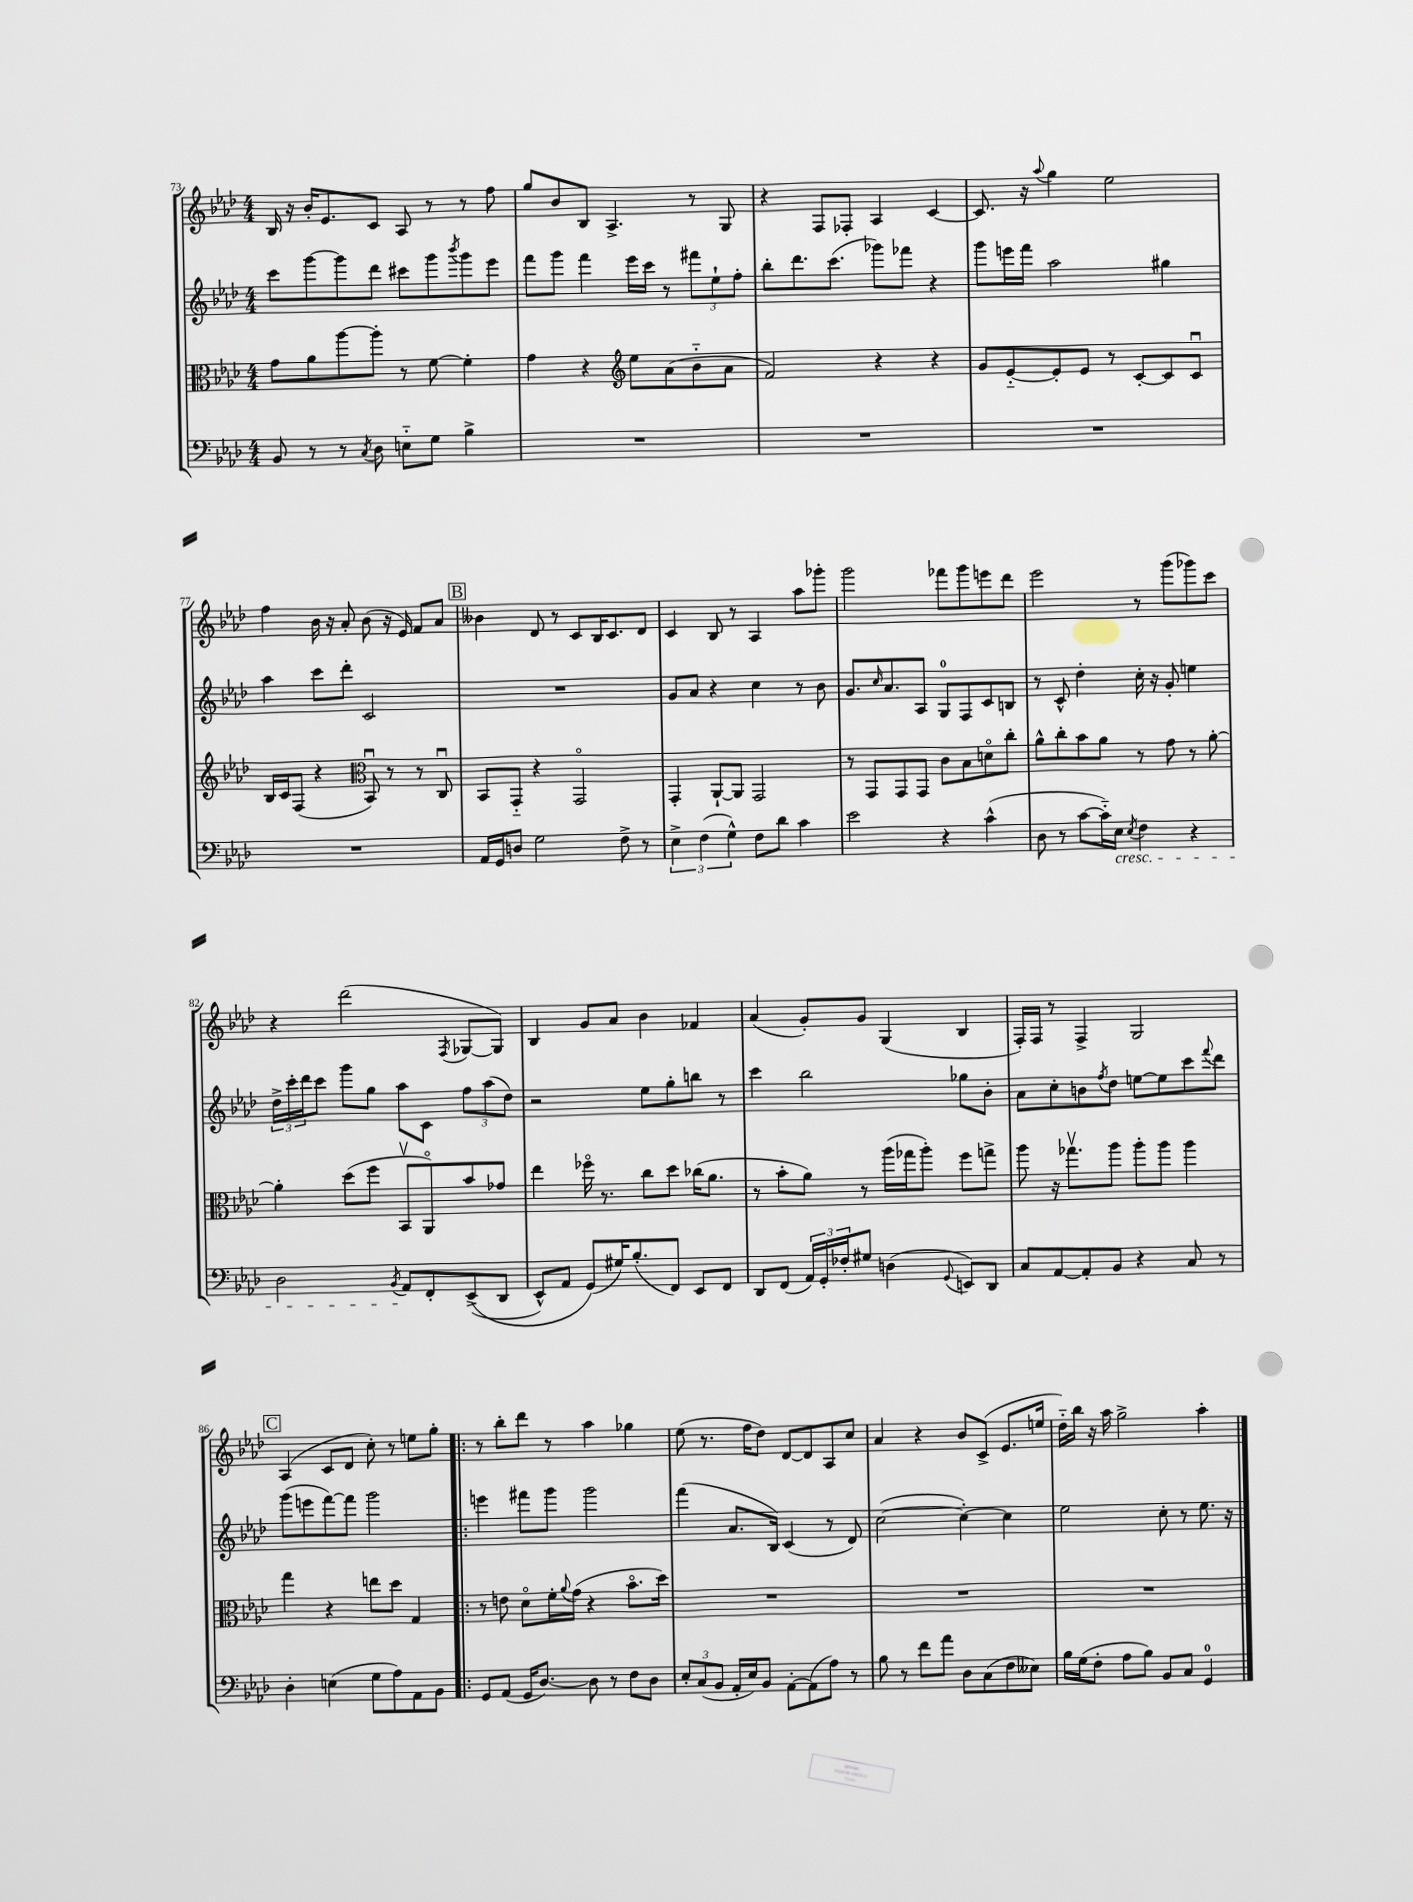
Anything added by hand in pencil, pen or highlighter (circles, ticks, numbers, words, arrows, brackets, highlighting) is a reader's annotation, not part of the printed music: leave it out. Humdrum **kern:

**kern	**kern	**kern	**kern
*staff4	*staff3	*staff2	*staff1
*clefF4	*clefC3	*clefG2	*clefG2
*k[b-e-a-d-]	*k[b-e-a-d-]	*k[b-e-a-d-]	*k[b-e-a-d-]
*M4/4	*M4/4	*M4/4	*M4/4
8BB-	8g	8ccc	16B-
.	.	.	16r
8r	8a-	[8ggg	16b-'
.	.	.	8.e-
8r	[8aa-	8ggg]	.
8qC	.	.	.
8D-	8aa-']	8ddd-	8c
8E'~	8r	8ccc#	8A-
8G	[8f	8ggg	8r
.	.	8qbbb-	.
4B-^	4f']	8ggg	8r
.	.	8eee-	8ff
=	=	=	=
1r	4g	8fff	8gg
.	.	8ggg	8b-
.	4r	4fff	8B-
.	.	.	4.A-^
*	*clefG2	*	*
.	8ee-	16eee-	.
.	.	16ccc	.
.	(8a-	8r	.
.	8b-'~	12fff#	8r
.	.	12ee-`	.
.	8a-	.	8G
.	.	12ff'	.
=	=	=	=
1r	2f)	8bb-'	4r
.	.	8.ddd-	.
.	.	.	8F
.	.	(8.ccc	.
.	.	.	8F-'
.	4r	8ggg-)	4A-
.	.	8fff-	.
.	4r	4r	[4c
=	=	=	=
1r	8g	8ggg	8.c]
.	[8e-'~	16eee	.
.	.	16fff	16r
.	.	.	8qqaa-
.	8e-']	2aa-	4gg
.	8e-	.	.
.	8r	.	2ee-
.	[8c'	.	.
.	8c]	4gg#	.
.	8cu	.	.
=	=	=	=
1r	16B-	4aa-	4ff
.	16c	.	.
.	(8F	.	.
.	4r	8ccc	16b-
.	.	.	16r
.	.	8ddd-'	8a-'
*	*clefC3	*	*
.	8BB-u)	2c	(8b-
.	8r	.	16r
.	.	.	16e-)
.	8r	.	8f
.	8Cu	.	8a-
=	=	=	=
16AA-	8BB-	1r	4b--
16GG	.	.	.
8D	8GG'~	.	.
2G	4r	.	8d-
.	.	.	8r
.	2GGo	.	8c
.	.	.	16B-
.	.	.	8.c
8F^	.	.	.
8r	.	.	8d-
=	=	=	=
6E-^	4GG'	8g	4c
.	.	8a-	.
(6F	.	.	.
.	[8AA-`	4r	8B-
6G^^)	.	.	.
.	8AA-]	.	8r
8F	2GG	4cc	4A-
8d-	.	.	.
4c	.	8r	8aa-
.	.	8b-	8ggg-'
=	=	=	=
2e-	8r	8.g	2ggg
.	8GG	.	.
.	.	16qqcc	.
.	.	8.a-	.
.	8GG	.	.
.	8GG	8A-	.
4r	8c	8G	8fff-
.	8B-	8F	8ggg
(4c^^	8do	8c	8eee
.	8cc'	8B	8ddd-
=	=	=	=
8D-	8a-^^	8r	2eee-
8r	8cc'	8c^^	.
[8c	8b-	4dd-'	.
16c'~])	8a-	.	.
16E-	.	.	.
8qE-	.	.	.
4F	8r	16cc'	8r
.	.	16r	.
.	8g	8g'	(8ggg
4r	8r	4ee	8ggg-)
.	[8a-'	.	8ccc
=	=	=	=
2D-	4a-']	24dd-^	4r
.	.	24ccc'	.
.	.	24ddd-	.
.	.	8ccc	.
.	(8dd-	8ggg	(2ddd-
.	8ff	8gg	.
8qBB-	.	.	.
8AA-	8BB-v	8aa-	.
8FF'	8AA-o)	8c	.
.	.	.	8qF
&((8EE-^	8b-	12ff	[8G-
.	.	(12aa-	.
8DD-	8g-	.	8G-])
.	.	12dd-)	.
=	=	=	=
8EE-^^)	4ee-	2r	4B-
8AA-	.	.	.
(8GG&)	16ff-o	.	8g
.	8.r	.	.
16G#)	.	.	8a-
(8.B-'	.	.	.
.	8cc	8ee-	4b-
8FF)	8dd-	8gg'	.
8EE-	(16cc-	8bb	4f-
.	8.a-	.	.
8FF	.	8r	.
=	=	=	=
8DD-	8r	4ccc	(4a-
(8FF	8b-'	.	.
24AA-)	8a-)	2bb-	8g')
24GG'	.	.	.
24F-'	.	.	.
8G#	8r	.	8g
(4D	(16aa-	.	(4G
.	16gg-	.	.
.	8aa-')	.	.
8qqGG	.	.	.
8EE)	8ff	8gg-	4B-
8DD-	8gg^	8b-'	.
=	=	=	=
8C	8aa-	8a-	16F')
.	.	.	16F
[8AA-	16r	8cc'	8r
.	8.gg-v	.	.
8AA-']	.	8b	4F^
.	.	8qff	.
8BB-	8aa-	8dd-	.
4r	8aa-'	[8ee	2G
.	8aa-	8ee]	.
8C	4aa-	8ccc	.
.	.	8qqfff	.
8r	.	8ddd-	.
=	=	=	=
4D-'	4gg	(8ggg	(4A-
.	.	8eee	.
(4E	4r	[8fff)	8c
.	.	8fff]	8d-
8G	8ee	2ggg	8cc')
8A-)	8dd-	.	8r
8AA-	4G	.	8ee
8BB-	.	.	8gg'
=!|:	=!|:	=!|:	=!|:
8GG	8r	4eee	8r
(8AA-	8e	.	8bb-'
16GG	8d-o	8fff#	8ddd-
[8.D-)	.	.	.
.	16f'	8ggg	8r
.	8qqa-	.	.
.	(16g	.	.
8D-]	4r	2ggg	4aa-
8r	.	.	.
8F	8.b-o	.	4gg-
8D-	.	.	.
.	16dd-)	.	.
=	=	=	=
12E-'	1r	(4fff	(8ee-
(12C	.	.	.
.	.	.	8.r
12BB-	.	.	.
16AA-'	.	8.a-	.
16E-)	.	.	16ff
8BB-	.	.	8dd-)
.	.	16B-)	.
[8AA-'	.	(4c	[8d-
(8AA-]	.	.	8d-]
8A-)	.	8r	8A-
8r	.	8d-)	8cc
=	=	=	=
8B-	1r	([2cc	4a-
8r	.	.	.
8f	.	.	4r
8a-	.	.	.
8D-	.	4cc'_)	8b-
(8C	.	.	(8c^
8F	.	4cc]	8.e-
8E--)	.	.	.
.	.	.	16ee
=	=	=	=
16B-	1r	2ee-	16dd-'~)
(16G	.	.	16bb-
8F'	.	.	16r
.	.	.	16aa-
8A-	.	.	2gg^
8B-)	.	.	.
8BB-	.	8cc'	.
8C	.	8r	.
4GG	.	8.ee-	4aa-'
.	.	16r	.
==	==	==	==
*-	*-	*-	*-
